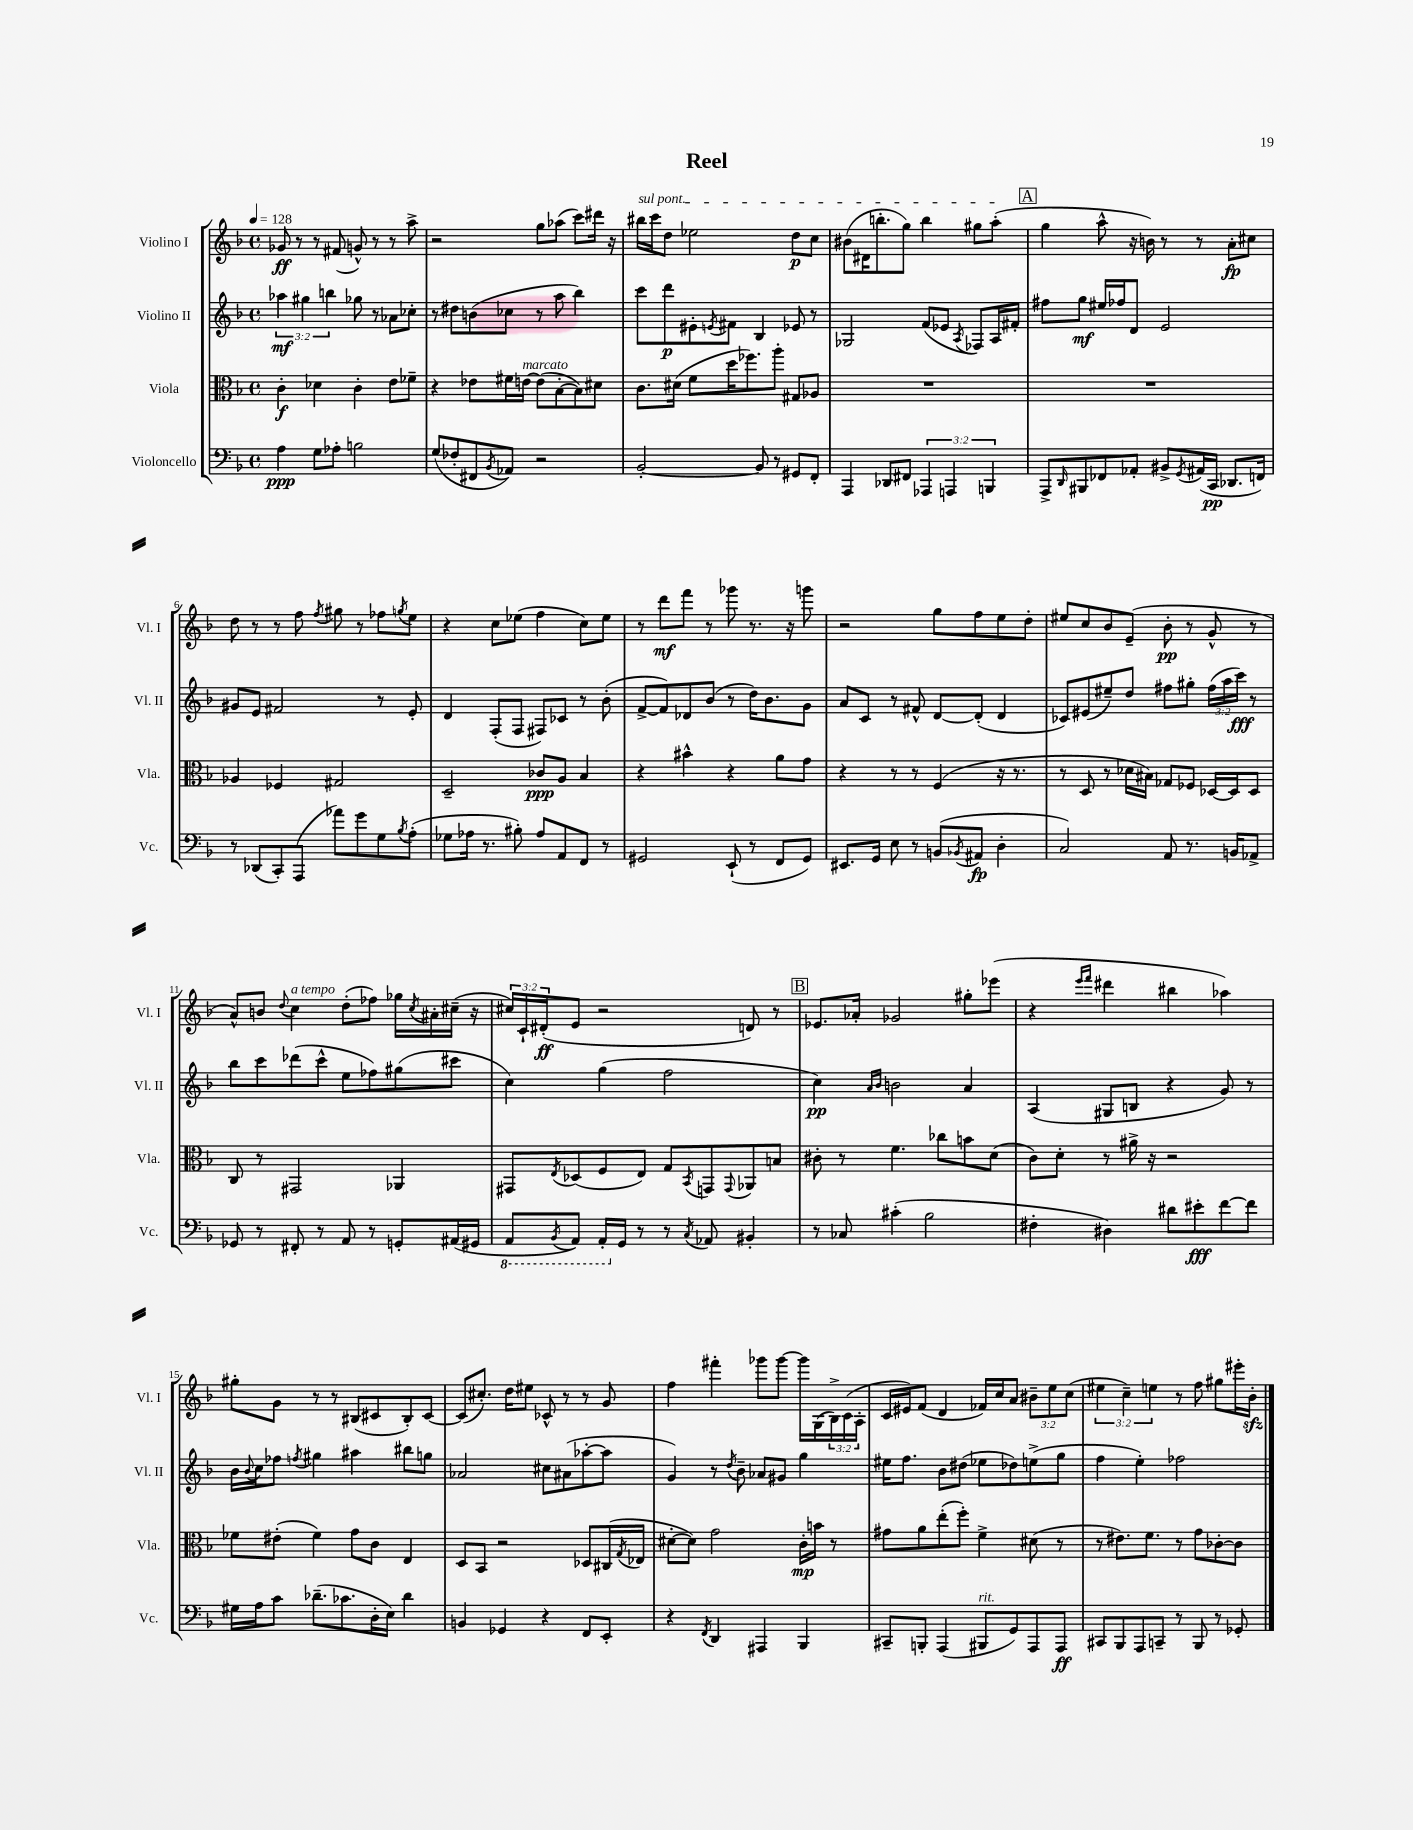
\header { title = "Reel" }
<<
\new StaffGroup <<
\new Staff = "s0" \with { instrumentName = "Violino I" shortInstrumentName = "Vl. I" } {
    \clef treble \key f \major \defaultTimeSignature \time 4/4 \override Staff.TupletNumber.text = #tuplet-number::calc-fraction-text \tempo 4 = 128
    ges'8\ff r8 r8 fis'8( g'8-^) r8 r8 a''8-> |
    r2 g''8 aes''8( c'''8) dis'''16 r16 |
    \once \override TextSpanner.bound-details.left.text = \markup { \italic "sul pont." } bis''16\startTextSpan c'''16 d''8 ees''2 d''8\p c''8 |
    bis'8( dis'16 b''8.-. g''8) b''4 gis''8 a''8-.\stopTextSpan( |
    \mark \markup { \box "A" } g''4 a''8-^ r16 b'16) r8 r8 a'8-.\fp cis''8 |
    d''8 r8 r8 f''8 \acciaccatura { f''8 } gis''8 r8 fes''8 \acciaccatura { g''8 } e''8 |
    r4 c''8 ees''8( f''4 c''8) ees''8 |
    r8 d'''8\mf f'''8 r8 ges'''8 r8. r16 g'''8 |
    r2 g''8 f''8 e''8 d''8-. |
    eis''8 c''8 bes'8 e'8--( bes'8-.\pp r8 g'8-^ r8 |
    a'8-^) b'8 \appoggiatura { d''8 } c''4^\markup { \italic "a tempo" } d''8-.( fes''8) ges''16 \acciaccatura { c''8 } ais'16-. cis''16--( r16 |
    \tuplet 3/2 { cis''16) c'16-! dis'16-.\ff( } e'8 r2 d'8) r8 |
    \mark \markup { \box "B" } ees'8. aes'16-. ges'2 gis''8-. ees'''8( |
    r4 \grace { e'''16 f'''16 } dis'''4 bis''4 aes''4) |
    gis''8-. g'8 r8 r8 bis8( cis'8 bis8-.) cis'8~ |
    cis'8( cis''8.-.) d''16 eis''8 ces'8-^ r8 r8 g'8 |
    f''4 fis'''4-. ges'''8 ges'''8~ ges'''16 g16( \tuplet 3/2 { bes16->) c'16( a16-. } |
    c'16 eis'16) f'8( d'4 fes'16) c''16 a'8 \tuplet 3/2 { bis'8-- e''8 c''8( } |
    \tuplet 3/2 { eis''4 c''4--) e''4 } r8 f''8 gis''8 eis'''16-. bes'16-.\sfz \bar "|." |
}
\new Staff = "s1" \with { instrumentName = "Violino II" shortInstrumentName = "Vl. II" } {
    \clef treble \key f \major \defaultTimeSignature \time 4/4 \override Staff.TupletNumber.text = #tuplet-number::calc-fraction-text
    \tuplet 3/2 { aes''4\mf gis''4 b''4 } ges''8 r8 aes'8 ces''8-. |
    r8 dis''8 b'8( ces''8 r8 a''8 bes''4) |
    c'''8 d'''8\p eis'8-. \acciaccatura { e'8 } fis'8 bes4 ees'8 r8 |
    ges2 f'8( ees'8 \acciaccatura { a8 } fes8) a16 fis'16-. |
    \mark \markup { \box "A" } fis''8 g''8\mf eis''16 fes''16 d'8 e'2 |
    gis'8 e'8 fis'2 r8 e'8-. |
    d'4 f8-.( f8 fis8) ces'8 r8 bes'8-.( |
    f'8~-> f'8) des'8 bes'8( r8 d''16) bes'8. g'8 |
    a'8 c'8 r8 fis'8-^ d'8~ d'8-.( d'4 |
    ces'8) eis'8( eis''8--) d''8 fis''8 gis''8-. \tuplet 3/2 { fis''16( a''16 c'''16\fff) } r8 |
    bes''8 c'''8 des'''8( c'''8-^ e''8 fes''8) gis''8( cis'''8 |
    c''4) g''4( f''2 |
    \mark \markup { \box "B" } c''4\pp) \grace { a'16 bes'16 } b'2 a'4 |
    a4( gis8 b8 r4 g'8) r8 |
    bes'16 \appoggiatura { bes'8 } c''16 fes''8 \acciaccatura { f''8 } gis''4 ais''4 bis''8 g''8 |
    aes'2 cis''8 ais'8( aes''8~-. aes''8 |
    g'4) r8 \acciaccatura { d''8 } bes'8-- aes'8 gis'8 g''4 |
    eis''16 f''8. bes'8 dis''8( ees''8 des''8) e''8->( g''8 |
    f''4 e''4-.) fes''2 \bar "|." |
}
\new Staff = "s2" \with { instrumentName = "Viola" shortInstrumentName = "Vla." } {
    \clef alto \key f \major \defaultTimeSignature \time 4/4
    c'4-.\f des'4 c'4-. e'8 fes'8-- |
    r4 ees'8 fis'16 e'16~^\markup { \italic "marcato" } e'8( bes8~-. bes8) dis'8 |
    c'8. dis'16( f'8 d''16 fes''8.) a''8-. gis8 aes8 |
    R1 |
    \mark \markup { \box "A" } R1 |
    aes4 fes4 gis2 |
    d2-- ces'8\ppp a8 bes4 |
    r4 bis'4-^ r4 a'8 g'8 |
    r4 r8 r8 f4( r16 r8. |
    r8 d8 r8 des'16 bis16) ges8 fes8 des16~ des16 des8 |
    c8 r8 gis,2 aes,4 |
    gis,8 \acciaccatura { e8 } des8( f8 e8) g8 \acciaccatura { bes,8 } g,8 \appoggiatura { g,8 } aes,8 b8 |
    \mark \markup { \box "B" } cis'8-. r8 f'4. ces''8 b'8 d'8( |
    c'8) d'8-. r8 ais'16-> r16 r2 |
    fes'8 eis'8-.( fes'4) g'8 c'8 e4 |
    d8 bes,8 r2 des8 cis16( \acciaccatura { g8 } ees16 |
    dis'8~-. dis'8) g'2 c'16-.\mp b'16 r8 |
    gis'8 a'8 e''8-.( f''8-.) f'4-> dis'8( r8 |
    r8 eis'8.) f'8. r8 g'8 ces'8~-. ces'8 \bar "|." |
}
\new Staff = "s3" \with { instrumentName = "Violoncello" shortInstrumentName = "Vc." } {
    \clef bass \key f \major \defaultTimeSignature \time 4/4 \override Staff.TupletNumber.text = #tuplet-number::calc-fraction-text
    a4\ppp g8 aes8-. b2 |
    g8( fes8-. fis,8 \acciaccatura { bes,8 } aes,8) r2 |
    bes,2~-. bes,8 r8 gis,8 f,8-. |
    a,,4 des,8 fis,8 \tuplet 3/2 { aes,,4 a,,4 b,,4 } |
    \mark \markup { \box "A" } a,,8-> \grace { d,16 } bis,,8 fes,8 aes,8-. bis,8-> \acciaccatura { g,8 } ais,16( c,16\pp des,8. f,16) |
    r8 des,8( c,8-.) a,,8( aes'8) g'8 g8 \acciaccatura { bes8 } a8-.( |
    ges8 aes16 r8. bis8-.) aes8 a,8 f,8 r8 |
    gis,2 e,8-!( r8 f,8 gis,8) |
    eis,8. g,16 e8 r8 b,8( \acciaccatura { bes,8 } ais,8\fp d4-. |
    c2) a,8 r8. b,16 aes,8-> |
    ges,8 r8 fis,8-. r8 a,8 r8 g,8-. ais,16( gis,16 |
    \ottava #-1 a,,8 \acciaccatura { bes,,8 } a,,8) a,,16-. \ottava #0 g,16 r8 r8 \acciaccatura { c8 } aes,8 bis,4-. |
    \mark \markup { \box "B" } r8 ces8 cis'4-.( bes2 |
    fis4-. dis4) dis'8 eis'8-.\fff f'8~ f'8 |
    gis16 a16 c'8 des'8.--( ces'8. d16-. e16) des'4 |
    b,4 ges,4 r4 f,8 e,8-. |
    r4 \acciaccatura { f,8 } d,4 ais,,4 bes,,4 |
    cis,8-- b,,8-. a,,4( bis,,8^\markup { \italic "rit." } g,8) a,,8 a,,8\ff |
    cis,8 bes,,8 a,,8 c,8-- r8 bes,,8 r8 ges,8-. \bar "|." |
}
>>
>>
